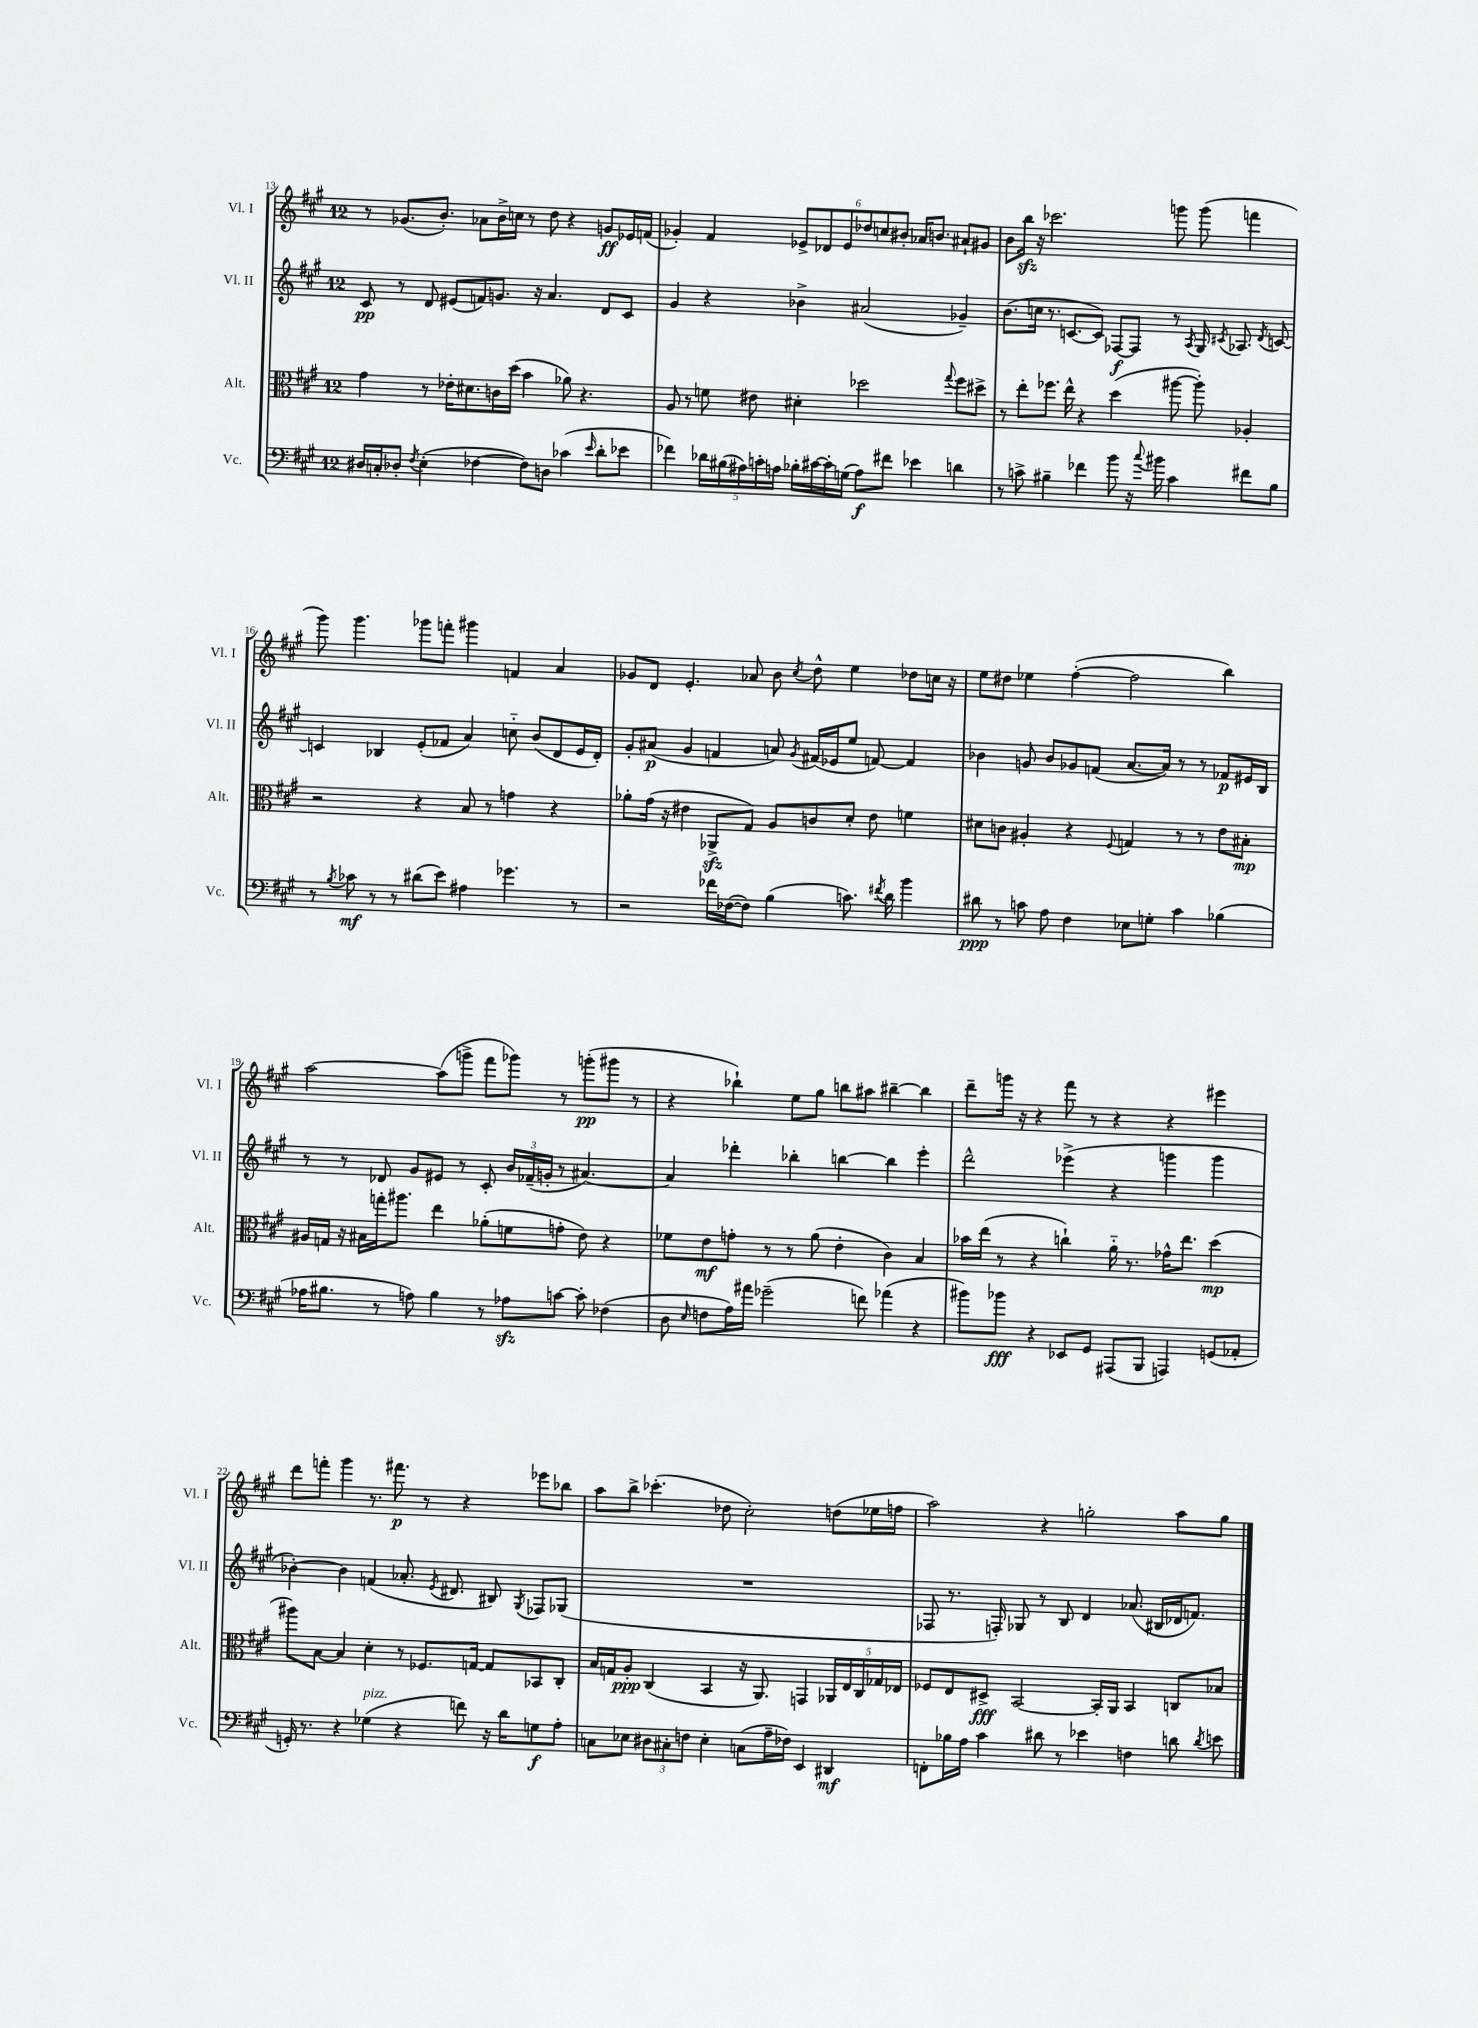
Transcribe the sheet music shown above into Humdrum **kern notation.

**kern	**dynam	**kern	**dynam	**kern	**dynam	**kern	**dynam
*part4	*part4	*part3	*part3	*part2	*part2	*part1	*part1
*staff4	*staff4	*staff3	*staff3	*staff2	*staff2	*staff1	*staff1
*I"Vc.	*	*I"Alt.	*	*I"Vl. II	*	*I"Vl. I	*
*I'Vc.	*	*I'Alt.	*	*I'Vl. II	*	*I'Vl. I	*
*clefF4	*	*clefC3	*	*clefG2	*	*clefG2	*
*k[f#c#g#]	*	*k[f#c#g#]	*	*k[f#c#g#]	*	*k[f#c#g#]	*
*M12/8	*	*M12/8	*	*M12/8	*	*M12/8	*
=13	=13	=13	=13	=13	=13	=13	=13
16D#X/LL	.	4g#\	.	8c#/	pp	8r	.
16Cn'/J	.	.	.	.	.	.	.
8D-X'/J	.	.	.	8r	.	(8.g-X/L	.
8qF#/	.	.	.	.	.	.	.
(4E'\	.	8r	.	8d/	.	.	.
.	.	.	.	.	.	8.b'/J)	.
.	.	16e-X'\KL	.	(8e#X/L	.	.	.
.	.	8.d#X\	.	.	.	.	.
[4F-X\	.	.	.	8fn/)	.	8a-X\L	.
.	.	16cn\L	.	8.gn/J	.	16b^\L	.
.	.	(16dd\JJ	.	.	.	16ccn\JJ	.
8F-\L])	.	4b\	.	.	.	8r	.
.	.	.	.	16r	.	.	.
8Dn\J	.	.	.	4.a/	.	8dd\	.
(4c-X\	.	8a-X\)	.	.	.	4r	.
.	.	4.r	.	.	.	.	.
16qqe/	.	.	.	.	.	.	.
8d'\L	.	.	.	8d/L	.	8gn/L	ff
8e-X\J	.	.	.	8c#/J	.	16e-X/L	.
.	.	.	.	.	.	(16fn/JJ	.
=14	=14	=14	=14	=14	=14	=14	=14
4f-X\)	.	8A/	.	4g#/	.	4g-X'/)	.
.	.	8r	.	.	.	.	.
20d-X\LL	.	8fn\	.	4r	.	4f#/	.
(20B#X\	.	.	.	.	.	.	.
20A#X\)	.	.	.	.	.	.	.
.	.	8e#X\	.	.	.	.	.
20cn'\	.	.	.	.	.	.	.
20An\JJ	.	.	.	.	.	.	.
16B-X'\LL	.	4d#X'\	.	4b-X^\	.	12e-X^/L	.
[16c#X\	.	.	.	.	.	.	.
.	.	.	.	.	.	12d-X/	.
16c#'\]	.	.	.	.	.	.	.
.	.	.	.	.	.	12e-/	.
(16Gn\JJ	.	.	.	.	.	.	.
8A\L)	f	2dd-X\	.	(2a#X/	.	12dd-X/	.
.	.	.	.	.	.	12ccn/	.
8f#X\J	.	.	.	.	.	.	.
.	.	.	.	.	.	12b#X'/J	.
4e-X\	.	.	.	.	.	16a-X/KL	.
.	.	.	.	.	.	8.bn/J	.
.	.	8qqgg#/	.	.	.	.	.
4dn\	.	8ff#\L	.	4g-X~/)	.	8a#X`/L	.
.	.	8dd#X^\J	.	.	.	8g#X/J	.
=15	=15	=15	=15	=15	=15	=15	=15
8r	.	8r	.	(8.b\L	.	8b\L	.
8cn^\	.	8ee'\L	.	.	.	16bbzz\Jk	.
.	.	.	.	16ccn\Jk	.	16r	.
4B#X~\	.	8.ff-X\J	.	8.r	.	2.ccc-X\	.
.	.	16ee^^\	.	[8.cn/L	.	.	.
4f-X\	.	4r	.	.	.	.	.
.	.	.	.	8c/J])	.	.	.
8b\	.	(4dd\	.	[8F-X/L	f	.	.
16r	.	.	.	8F-/J]	.	.	.
8qqcc#/	.	.	.	.	.	.	.
16b#X\	.	.	.	.	.	.	.
4c\	.	[8aa#X\	.	8r	.	8gggn\	.
.	.	.	.	8qA/	.	.	.
.	.	8aa#'\])	.	16G#/	.	(8ggg\	.
.	.	.	.	8qc#X/	.	.	.
.	.	.	.	8.A-X/	.	.	.
8f#X\L	.	4A-X'/	.	.	.	4fffn\	.
.	.	.	.	8qd/	.	.	.
8B#\J	.	.	.	[8cn/	.	.	.
!!LO:LB:g=z
=16	=16	=16	=16	=16	=16	=16	=16
8r	.	2r	.	4cn/]	.	8ggg#\)	.
8qB/	.	.	.	.	.	.	.
8c-X\	mf	.	.	.	.	4.ggg#\	.
8r	.	.	.	4B-X/	.	.	.
8r	.	.	.	.	.	.	.
(8d#X\L	.	4r	.	(8e'/L	.	8ggg-X\L	.
8e\J)	.	.	.	8f-X/J	.	8fffn'\J	.
4A#X\	.	8B/	.	4a/)	.	4ggg#X\	.
.	.	8r	.	.	.	.	.
4.g-X\	.	4gn\	.	8ccn\	.	4fn/	.
.	.	.	.	(8b/L	.	.	.
.	.	4r	.	8d/	.	4a/	.
8r	.	.	.	16e/L	.	.	.
.	.	.	.	16d'/JJ)	.	.	.
=17	=17	=17	=17	=17	=17	=17	=17
2r	.	8a-X'\L	.	8g#'/L	.	8g-X/L	.
.	.	(16g#\Jk	.	(8a#X/J	p	8d/J	.
.	.	16r	.	.	.	.	.
.	.	4e#X\	.	4g#/	.	4.e'/	.
16f-X\LL	.	8AA-Xzz^/L	.	4fn/	.	.	.
([16F-X\J	.	.	.	.	.	.	.
8F-\J])	.	8G#/J)	.	.	.	8a-X/	.
(4B\	.	8A/L	.	8an/)	.	8b\	.
.	.	.	.	8qg#/	.	8qcc#/	.
.	.	8cn/	.	(16f#X/LL	.	8dd^^\	.
.	.	.	.	16e-X/J	.	.	.
8.cn\)	.	8d'/J	.	8ee/J	.	4ee\	.
.	.	8e#\	.	[8fn/)	.	.	.
8qf#X/	.	.	.	.	.	.	.
16d\	.	.	.	.	.	.	.
4b\	.	4fn\	.	4f/]	.	8dd-X\L	.
.	.	.	.	.	.	16ccn\Jk	.
.	.	.	.	.	.	16r	.
=18	=18	=18	=18	=18	=18	=18	=18
8d#X\	ppp	8d#X\L	.	4b-X\	.	8ee\L	.
8r	.	8cn\J	.	.	.	8dd#X\J	.
8cn\	.	4A#X'/	.	8gn/	.	4ee-X\	.
8A\	.	.	.	8b-/L	.	.	.
4F#\	.	4r	.	8g-X/	.	([4ff#'\	.
.	.	.	.	(8fn/J	.	.	.
.	.	8qqF#/	.	.	.	.	.
8E-X\L	.	4Gn/	.	[8.a/L	.	2ff#\]	.
8Gn'\J	.	.	.	.	.	.	.
.	.	.	.	16a/Jk])	.	.	.
4c\	.	8r	.	8r	.	.	.
.	.	8r	.	8r	.	.	.
(4B-X\	.	8e\L	.	8f-X/L	p	4bb\)	.
.	.	8B#X'\J	mp	16e#X/L	.	.	.
.	.	.	.	16B/JJ	.	.	.
!!LO:LB:g=z
=19	=19	=19	=19	=19	=19	=19	=19
16A-X\KL	.	16A#X/LL	.	8r	.	[2aa\	.
8.B#X\J	.	16Gn/JJ	.	.	.	.	.
.	.	16r	.	8r	.	.	.
.	.	16B#X\LL	.	.	.	.	.
8r	.	16ggn'\J	.	8d-X/	.	.	.
.	.	8.aa#X\J	.	.	.	.	.
8An\)	.	.	.	8g#/L	.	.	.
4B#\	.	4ee\	.	8e#X/J	.	(8aa\L]	.
.	.	.	.	8r	.	8gggn^\J	.
8r	.	(8a-X'\L	.	8c#'/	.	8fff#\L	.
8A-Xzz\L	.	8fn\	.	24b/LL	.	8ggg-X\J)	.
.	.	.	.	(24f-X~/	.	.	.
.	.	.	.	24gn'/JJ	.	.	.
[8cn\J	.	8gn'\J	.	8r	.	8r	.
8c'\]	.	8e\)	.	[4.a#X/)	.	(8gggn'\L	pp
(4F-X\	.	4r	.	.	.	8ggg#X\J	.
.	.	.	.	.	.	8r	.
=20	=20	=20	=20	=20	=20	=20	=20
8D\	.	8f-X\L	.	4a#/]	.	4r	.
16qqE/	.	.	.	.	.	.	.
8Fn\L	.	8e\	mf	.	.	.	.
16A\L)	.	8gn'\J	.	4ddd-X'\	.	4bb-X`\)	.
16a#X\JJ	.	.	.	.	.	.	.
(2g-X~\	.	8r	.	.	.	.	.
.	.	8r	.	4bb-X'\	.	8ee\L	.
.	.	(8a\	.	.	.	8gg#\J	.
.	.	4e'\	.	[4bbn\	.	8bbn\L	.
8fn\)	.	.	.	.	.	8aa#X\J	.
(4a-X\	.	4c#\)	.	4bb\]	.	[4bb#X~\	.
4r	.	4B/	.	4eee'\	.	4bb#\]	.
=21	=21	=21	=21	=21	=21	=21	=21
8b#X\L)	.	16b-X\LL	.	2ddd^^\	.	8ddd~\L	.
.	.	(16ee\JJ	.	.	.	.	.
8b-X\J	fff	8r	.	.	.	16gggn\Jk	.
.	.	.	.	.	.	16r	.
4r	.	4r	.	.	.	4r	.
8EE-X/L	.	4ccn`\)	.	(4eee-X^\	.	8fff#\	.
8GG#/J	.	.	.	.	.	8r	.
(8AAA#X/L	.	16a\	.	4r	.	4r	.
.	.	8.r	.	.	.	.	.
8BBB/J	.	.	.	.	.	.	.
4AAAn/)	.	16g-X^^\KL	.	4gggn\	.	4r	.
.	.	8.ee\J	.	.	.	.	.
(8GGn/L	.	(4dd\	mp	4ggg\	.	4eee#X\	.
8AA-X'/J	.	.	.	.	.	.	.
!!LO:LB:g=z
=22	=22	=22	=22	=22	=22	=22	=22
16GGn'/)	.	8aa#X\L)	.	[4b-X'\)	.	8ddd\L	.
8.r	.	.	.	.	.	.	.
.	.	[8B\J	.	.	.	8fffn'\J	.
4r	.	4B/]	.	4b-\]	.	4ggg#\	.
!LO:TX:a:i:t=pizz.	!	!	!	!	!	!	!
(4G-X\	.	4d'\	.	(4fn/	.	8.r	.
.	.	.	.	.	.	8.fff#X\	p
4r	.	8r	.	8.a-X'/	.	.	.
.	.	8.F-X/L	.	.	.	8r	.
.	.	.	.	8qe/	.	.	.
.	.	.	.	8.d#X/	.	.	.
8fn\)	.	.	.	.	.	4r	.
.	.	[16Gn/Jk	.	.	.	.	.
16r	.	8G/L]	.	8B#X/)	.	.	.
16d\KL	.	.	.	.	.	.	.
.	.	.	.	8qG#/	.	.	.
8Gn\	f	8BB-X/	.	8F-X/L	.	8eee-X\L	.
8A'\J	.	8C#'/J	.	(8G-X/J	.	8bb-X\J	.
=23	=23	=23	=23	=23	=23	=23	=23
8Cn\L	.	16B/LL	.	1.r	.	8aa\L	.
.	.	16Gn/J	.	.	.	.	.
8E-X\J	.	8A'/J	ppp	.	.	8bb^\J	.
12D#X\L	.	(4C#/	.	.	.	(4.ccc-X'\	.
12C#X'\	.	.	.	.	.	.	.
12Fn\J	.	.	.	.	.	.	.
4E-'\	.	4BB/	.	.	.	.	.
.	.	.	.	.	.	8dd-X\	.
(8Cn\L	.	16r	.	.	.	2cc#'\)	.
.	.	8.AA/)	.	.	.	.	.
16A~\L	.	.	.	.	.	.	.
16F-X\JJ)	.	.	.	.	.	.	.
4EE/	.	4GGn/	.	.	.	.	.
4DD#X/	mf	20AA-X/LL	.	.	.	(8ddn\L	.
.	.	20E/	.	.	.	.	.
.	.	20C#/	.	.	.	.	.
.	.	.	.	.	.	16ee-X\L	.
.	.	20G-X/	.	.	.	.	.
.	.	.	.	.	.	16ffn\JJ	.
.	.	20E-X/JJ	.	.	.	.	.
=24	=24	=24	=24	=24	=24	=24	=24
8FFn'\L	.	8F-X/L	.	8F-X/	.	2aa\)	.
16B-X\L	.	8E/	.	8.r	.	.	.
16A\JJ	.	.	.	.	.	.	.
4c#\	.	8D#X^/J	fff	.	.	.	.
.	.	.	.	16Fn'/)	.	.	.
.	.	[2BB/	.	8G-X/	.	.	.
8d#X\	.	.	.	8r	.	4r	.
8r	.	.	.	8B/	.	.	.
4e-X\	.	.	.	4d/	.	2ggn'\	.
.	.	16BB'/LL]	.	.	.	.	.
.	.	16AA/JJ	.	.	.	.	.
4Fn\	.	4BB/	.	(8.a-X/	.	.	.
.	.	.	.	16B#X/LL	.	.	.
8dn\	.	8Cn/L	.	16d-X/J	.	8aa\L	.
.	.	.	.	8.fn/J)	.	.	.
8qd/	.	.	.	.	.	.	.
8en\	.	8B-X/J	.	.	.	8gg\J	.
==	==	==	==	==	==	==	==
*-	*-	*-	*-	*-	*-	*-	*-
